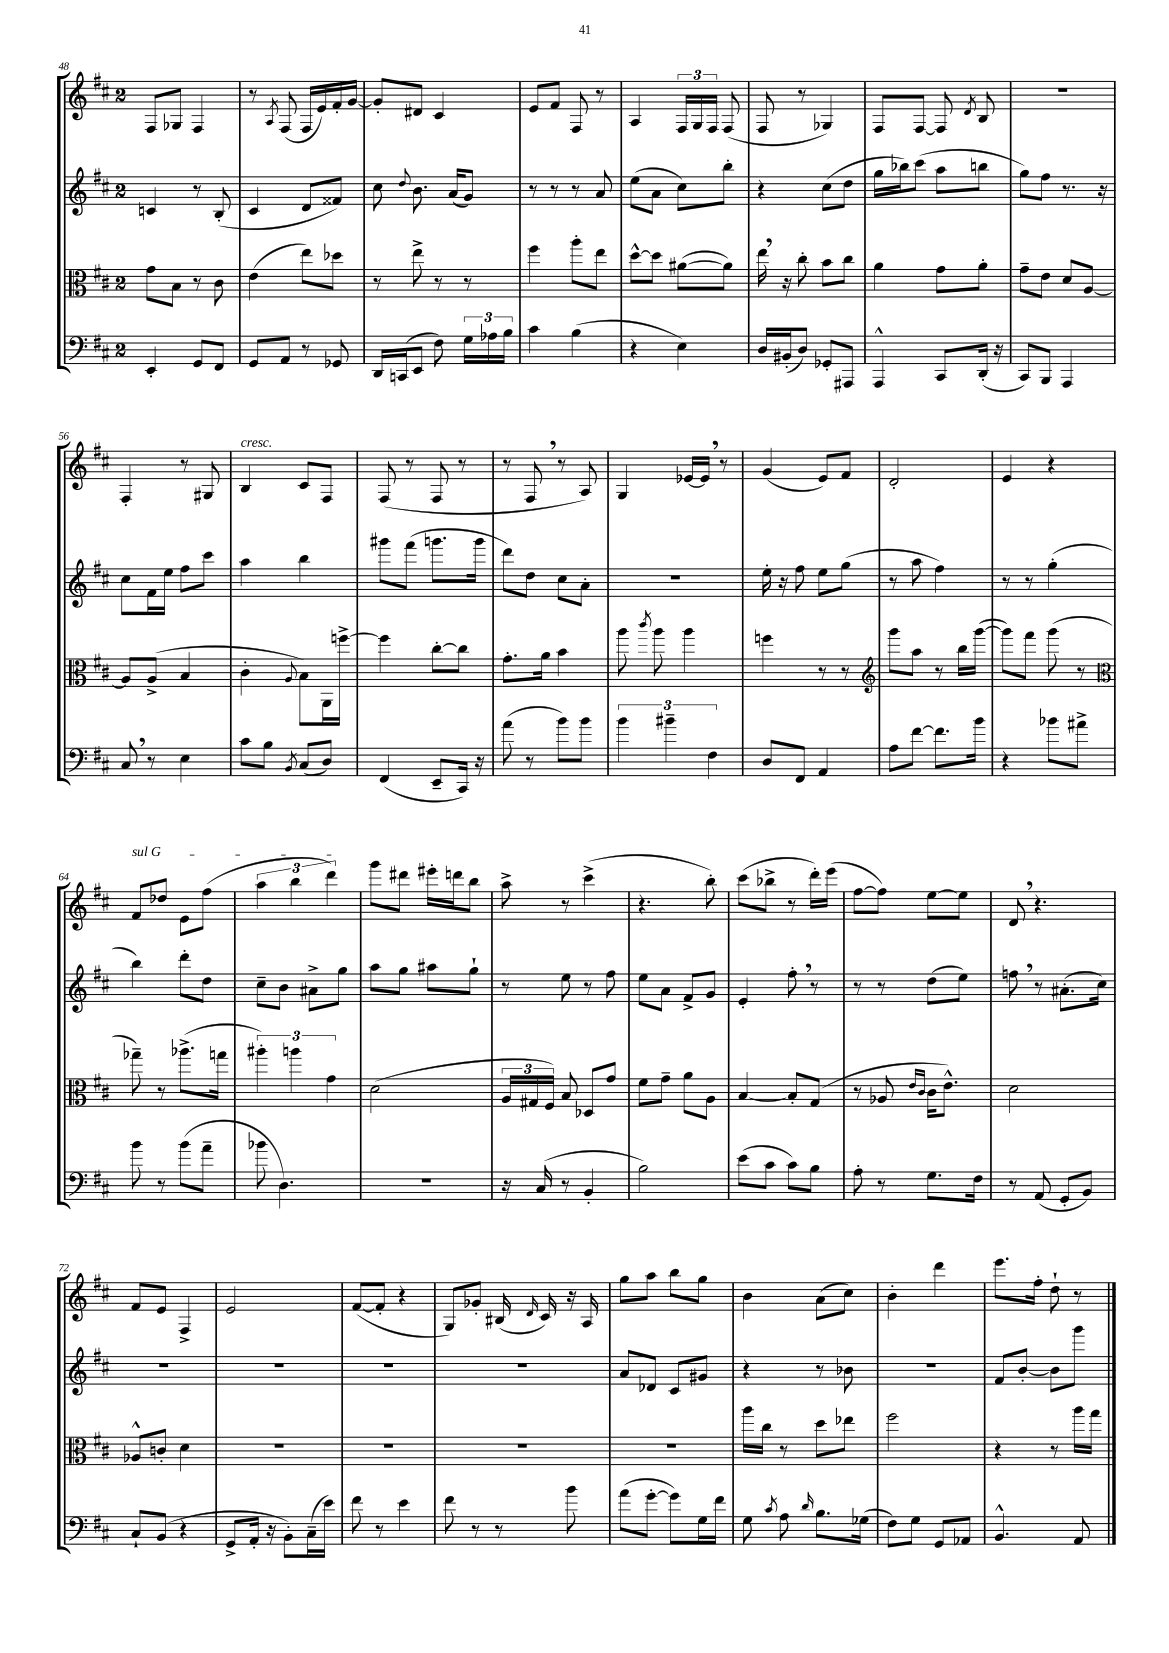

**kern	**kern	**kern	**kern
*part4	*part3	*part2	*part1
*staff4	*staff3	*staff2	*staff1
*clefF4	*clefC3	*clefG2	*clefG2
*k[f#c#]	*k[f#c#]	*k[f#c#]	*k[f#c#]
*M2/4	*M2/4	*M2/4	*M2/4
=48	=48	=48	=48
4EE'/	8g\L	4cn/	8F#/L
.	8B\J	.	8G-X/J
8GG/L	8r	8r	4F#/
8FF#/J	8c#\	(8B'/	.
=49	=49	=49	=49
8GG/L	(4e\	4c#/	8r
.	.	.	8qA/
8AA/J	.	.	(8F#/
8r	8ee\L)	8d/L	16F#/LL
.	.	.	16e/)
8GG-X/	8dd-X\J	8f##X/J)	16f#'/
.	.	.	[16g/JJ
=50	=50	=50	=50
16DD/LL	8r	8cc#\	8g'/L]
(16CCn/J	.	.	.
.	.	8qqdd/	.
8EE/J	8ee^\	8.b\	8d#X/J
8F#\)	8r	.	4c#/
.	.	(16a/KL	.
24G\LL	8r	8g/J)	.
24A-X\	.	.	.
24B\JJ	.	.	.
=51	=51	=51	=51
4c#\	4ff#\	8r	8e/L
.	.	8r	8f#/J
(4B\	8aa'\L	8r	8F#/
.	8ee\J	8a/	8r
=52	=52	=52	=52
4r	[8dd^^\L	(8ee\L	4A/
.	8dd\J]	8a\J	.
4E\)	([8a#X\L	8cc#\L)	24F#/LL
.	.	.	24G/
.	.	.	24F#/JJ
.	8a#\J])	8bb'\J	(8F#/
=53	=53	=53	=53
16D/LL	16ee,\	4r	8F#/
(16BB#X'/J	16r	.	.
8D/J)	8cc#'\	.	8r
8GG-X'/L	8b\L	(8cc#\L	4G-X/)
8AAA#X/J	8cc#\J	8dd\J	.
=54	=54	=54	=54
4AAA^^/	4a\	16gg\LL	8F#/L
.	.	16bb-X\J)	.
.	.	(8ccc#\J	[8F#/J
8CC#/L	8g\L	8aa\L	8F#/]
.	.	.	8qd/
(16DD'/Jk	8a'\J	8bbn\J	8B/
16r	.	.	.
=55	=55	=55	=55
8CC#/L)	8g~\L	8gg\L)	2r
8BBB/J	8e\J	8ff#\J	.
4AAA/	8d/L	8.r	.
.	[8A/J	.	.
.	.	16r	.
!!LO:LB:g=z
=56	=56	=56	=56
8C#,/	8A/L]	8cc#\L	4F#'/
8r	(8A^/J	16f#\L	.
.	.	16ee\JJ	.
4E\	4B/	8ff#\L	8r
.	.	8ccc#\J	8G#X/
=57	=57	=57	=57
!	!	!	!LO:TX:a:i:t=cresc.
8c#\L	4c#'\	4aa\	4B/
8B\J	.	.	.
8qBB/	8qqA/	.	.
(8C#/L	8B\L)	4bb\	8c#/L
8D/J)	16AA\L	.	8F#/J
.	[16ffn^\JJ	.	.
=58	=58	=58	=58
(4FF#/	4ff\]	8ggg#X\L	(8F#/
.	.	(8fff#\J	8r
8EE~/L	[8cc#'\L	8.gggn\L	8F#/
16CC#/Jk)	8cc#\J]	.	8r
16r	.	16ggg\Jk	.
=59	=59	=59	=59
(8a\	8.g'\L	8ddd\L)	8r
8r	.	8dd\J	8F#,/
.	16a\Jk	.	.
8b\L)	4b\	8cc#\L	8r
8b\J	.	8a'\J	8A/)
=60	=60	=60	=60
6b\	8aa\	2r	4G/
.	8qccc#/	.	.
.	8aa\	.	.
6b#X~\	.	.	.
.	4aa\	.	[16e-X/LL
.	.	.	16e-,/JJ]
6F#\	.	.	.
.	.	.	8r
=61	=61	=61	=61
8D/L	4ffn\	16ee'\	(4g/
.	.	16r	.
8FF#/J	.	8ff#\	.
4AA/	8r	8ee\L	8e/L)
.	8r	(8gg\J	8f#/J
=62	=62	=62	=62
*	*clefG2	*	*
8A\L	8ggg\L	8r	2d'/
[8f#\J	8aa\J	8aa\	.
8.f#\L]	8r	4ff#\)	.
.	16bb\LL	.	.
16b\Jk	([16ggg\JJ	.	.
=63	=63	=63	=63
4r	8ggg\L])	8r	4e/
.	8fff#\J	8r	.
8b-X\L	(8ggg\	(4gg'\	4r
8a#X^\J	8r	.	.
!!LO:LB:g=z
=64	=64	=64	=64
*	*clefC3	*	*
!	!	!	!LO:TX:a:i:t=sul G
8b\	8gg-X~\)	4bb\)	8f#/L
8r	8r	.	8dd-X/J
(8b\L	(8.aa-X^\L	8ddd'\L	8e\L
8a~\J	.	8dd\J	(8ff#\J
.	16ggn\Jk	.	.
=65	=65	=65	=65
8b-X\	6aa#X'\)	8cc#~\L	6aa\
4.D\)	.	8b\J	.
.	6aan\	.	6bb\
.	.	8a#X^\L	.
.	6g\	.	6ddd\)
.	.	8gg\J	.
=66	=66	=66	=66
2r	(2d\	8aa\L	8ggg\L
.	.	8gg\J	8ddd#X\J
.	.	8aa#X\L	16eee#X'\LL
.	.	.	16dddn\J
.	.	8gg`\J	8bb\J
=67	=67	=67	=67
16r	24A/LL	8r	8aa^\
.	24G#X/	.	.
(16C#/	.	.	.
.	24F#/JJ)	.	.
8r	8B/	8ee\	8r
4BB'/	8D-X/L	8r	(4ccc#^\
.	8g/J	8ff#\	.
=68	=68	=68	=68
2B\)	8f#\L	8ee\L	4.r
.	8g~\J	8a\J	.
.	8a\L	8f#^/L	.
.	8A\J	8g/J	8bb'\)
=69	=69	=69	=69
(8e\L	[4B/	4e'/	(8ccc#\L
8c#\J	.	.	8bb-X^\J
8c#\L)	8B'/L]	8ff#',\	8r
8B\J	(8G/J	8r	16ddd'\LL)
.	.	.	(16eee\JJ
=70	=70	=70	=70
8A'\	8r	8r	[8ff#\L
8r	8A-X/	8r	8ff#\J])
.	16qqe/LL	.	.
.	16qqc#/JJ	.	.
8.G\L	16c#\KL	(8dd\L	[8ee\L
.	8.e^^\J)	.	.
.	.	8ee\J)	8ee\J]
16F#\Jk	.	.	.
=71	=71	=71	=71
8r	2d\	8ffn,\	8d,/
(8AA/	.	8r	4.r
8GG'/L	.	(8.a#X'\L	.
8BB/J)	.	.	.
.	.	16cc#\Jk)	.
!!LO:LB:g=z
=72	=72	=72	=72
8C#`/L	8A-X^^/L	2r	8f#/L
(8BB/J	8cn'/J	.	8e/J
4r	4d\	.	4F#^/
=73	=73	=73	=73
8GG^/L	2r	2r	2e/
16AA'/Jk	.	.	.
16r	.	.	.
8BB'\L)	.	.	.
(16C#~\L	.	.	.
16e\JJ)	.	.	.
=74	=74	=74	=74
8f#\	2r	2r	([8f#/L
8r	.	.	8f#'/J]
4e\	.	.	4r
=75	=75	=75	=75
8f#\	2r	2r	8G/L)
8r	.	.	8g-X'/J
8r	.	.	(16B#X/
.	.	.	16qqd/
.	.	.	16c#/)
8b\	.	.	16r
.	.	.	16A/
=76	=76	=76	=76
(8a\L	2r	8a/L	8gg\L
[8g'\J	.	8d-X/J	8aa\J
8g\L])	.	8c#/L	8bb\L
16G\L	.	8g#X/J	8gg\J
16f#\JJ	.	.	.
=77	=77	=77	=77
8G\	16aa\LL	4r	4b\
.	16cc#\JJ	.	.
8qc#/	.	.	.
8A\	8r	.	.
16qqd/	.	.	.
8.B\L	8dd\L	8r	(8a\L
.	8ee-X\J	8b-X\	8cc#\J)
(16G-X\Jk	.	.	.
=78	=78	=78	=78
8F#\L)	2ff#\	2r	4b'\
8G\J	.	.	.
8GG/L	.	.	4ddd\
8AA-X/J	.	.	.
=79	=79	=79	=79
4.BB^^/	4r	8f#/L	8.eee\L
.	.	[8b'/J	.
.	.	.	16ff#'\Jk
.	8r	8b\L]	8dd`\
8AA/	16aa\LL	8ggg\J	8r
.	16gg\JJ	.	.
==	==	==	==
*-	*-	*-	*-
